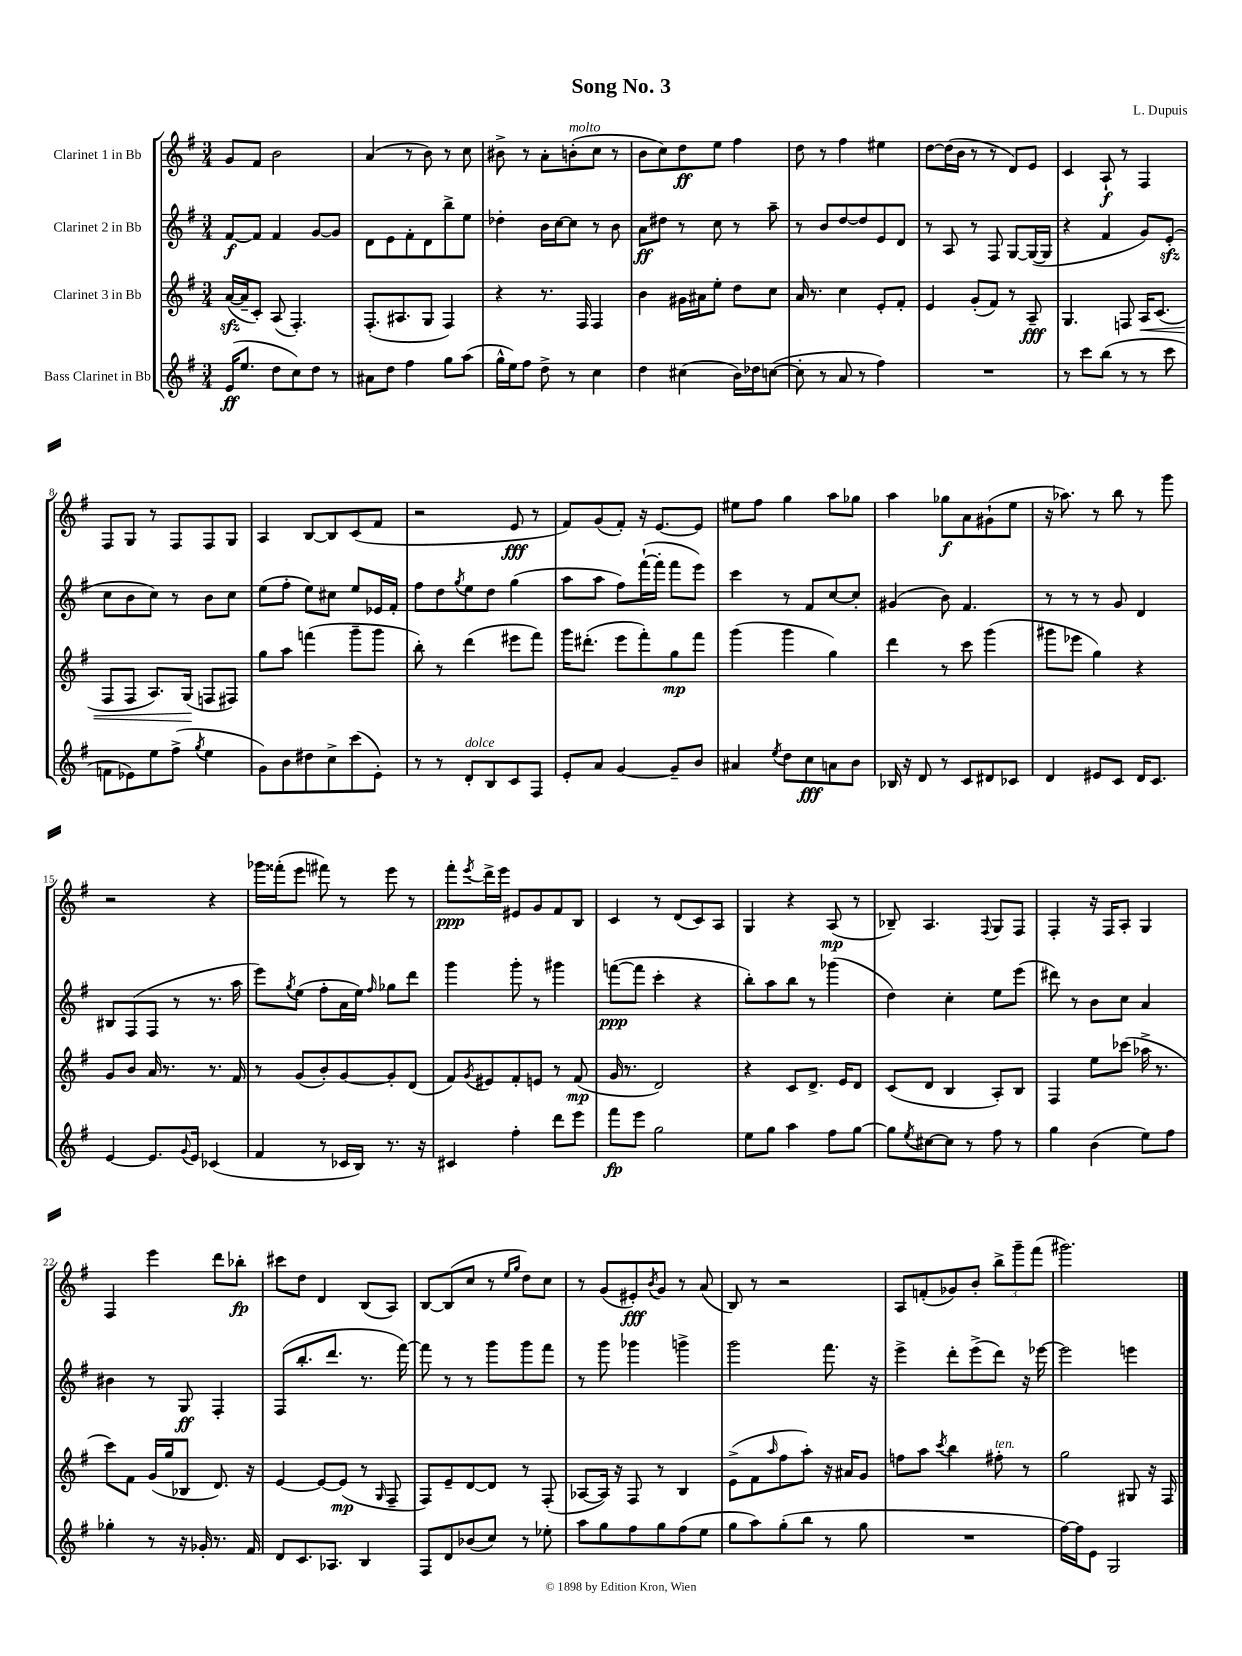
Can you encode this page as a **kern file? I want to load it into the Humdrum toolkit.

**kern	**kern	**kern	**kern
*staff4	*staff3	*staff2	*staff1
*clefG2	*clefG2	*clefG2	*clefG2
*k[f#]	*k[f#]	*k[f#]	*k[f#]
*M3/4	*M3/4	*M3/4	*M3/4
(16e/LK	([16a/LL	[8f#/L	8g/L
8.ee/J	16a~/]J	.	.
.	8c'/J)	8f#/]J	8f#/J
8dd\L	(8A/	4f#/	2b\
8cc\)	4.F#'/)	.	.
8dd\J	.	[8g/L	.
8r	.	8g/]J	.
=	=	=	=
8a#\L	(8.F#'/L	8d\L	(4a/
8dd\J	.	8e\	.
.	8.A#/	.	.
4ff#\	.	8f#'\	8r
.	8G/J	8d\	8b\)
8gg\L	4F#/)	8bb^\	8r
(8aa\J	.	8ee\J	8cc\
=	=	=	=
16gg^^\LL	4r	4dd-'\	8b#^\
16ee\J)	.	.	.
8ff#\J	.	.	8r
8dd^\	8.r	16b\LL	8a'\L
.	.	[16cc\J	.
8r	.	8cc\]J	(8b'\
.	16F#/	.	.
4cc\	4F#/	8r	8cc\J
.	.	8b\	8r
=	=	=	=
4dd\	4b\	8a\L	8b\L
.	.	8dd#\J	8cc\)
(4cc#\	16g#\LL	8r	8dd\
.	16a#\J	.	.
.	8ee'\J	8cc\	8ee\J
16b\LL)	8dd\L	8r	4ff#\
16dd-\J	.	.	.
([8cc\J	8cc\J	8aa~\	.
=	=	=	=
8cc'\]	16a/	8r	8dd\
.	8.r	.	.
8r	.	8b/L	8r
8a/	4cc\	[8dd/	4ff#\
8r	.	8dd/]	.
4ff#\)	8e'/L	8e/	4ee#\
.	8f#'/J	8d/J	.
=	=	=	=
2.r	4e/	8r	[8dd\L
.	.	8A/	(16dd\]L
.	.	.	16b\JJ
.	(8g'/L	8r	8r
.	8f#/J)	8F#/	8r
.	8r	[8G/L	8d/L)
.	8A~/	(16G/_L	8e/J
.	.	16G/]JJ	.
=	=	=	=
8r	4.G/	4r	4c/
8ccc\L	.	.	.
(8bb\J	.	4f#/	8A`/
8r	8F/	.	8r
8r	16A/LK	8g/L)	4F#/
.	(8.c/J	.	.
8ccc\	.	(8e'/J	.
=	=	=	=
8f\L	8F#/L	8cc\L	8F#/L
8e-\)	8F#/J	8b\	8G/J
8ee\	8.A/L)	8cc\J)	8r
(8ff#^\J	.	8r	8F#/L
.	(16G/Jk	.	.
8qgg/	.	.	.
4ee\	8F/L	8b\L	8F#/
.	8F#/J)	8cc\J	8G/J
=	=	=	=
8g\L)	8gg\L	(8ee\L	4A/
8b\	8aa\J	8ff#'\J	.
8dd#\	(4fff\	8ee\L)	[8B/L
8cc^\	.	8cc#\J	8B/]
(8ccc\	8ggg~\L	8ee/L	(8c/
8e'\J)	8ggg\J	16e-/L	8f#/J
.	.	16f#'/JJ	.
=	=	=	=
8r	8bb'\)	8ff#\L	2r
8r	8r	8dd\	.
.	.	8qgg/	.
8d'/L	(4ddd\	8ee\	.
8B/	.	8dd\J	.
8c/	8eee#\L	(4gg\	8e/
8F#/J	8fff#\J)	.	8r
=	=	=	=
8e'/L	16ggg\LK	8aa\L	8f#/L)
.	(8.ddd#'\J	.	.
8a/J	.	8aa\J	(8g/
[4g/	8eee\L	8ff#\L)	8f#'/J)
.	8fff#'\)	([16fff#`\L	16r
.	.	16fff#'\]JJ	[8.e/L
8g~/]L	8gg\	8fff#\L	.
8b/J	8fff#\J	8eee\J)	8e/]J
=	=	=	=
4a#/	(4ggg\	4ccc\	8ee#\L
.	.	.	8ff#\J
8qee/	.	.	.
8dd\L	4ggg\	8r	4gg\
8cc\	.	8f#/L	.
8a\	4gg\)	[8cc/	8aa\L
8b\J	.	8cc'/]J	8gg-\J
=	=	=	=
16B-/	4ddd\	(4g#/	4aa\
16r	.	.	.
8d/	.	.	.
8r	8r	8b\)	8gg-\L
8c/L	8ccc\	4.f#/	8a\
8d#/	(4ggg\	.	(8g#`\
8c-/J	.	.	8ee\J
=	=	=	=
4d/	8ggg#\L	8r	16r
.	.	.	8.aa-\)
.	8eee-\J	8r	.
8e#/L	4gg\)	8r	8r
8c/J	.	8g/	8bb\
16d/LK	4r	4d/	8r
8.c/J	.	.	.
.	.	.	8ggg\
=	=	=	=
[4e/	8g/L	8B#/L	2r
.	8b/J	(8F#/	.
8.e/]L	16a/	8F#/J	.
.	8.r	.	.
.	.	8r	.
8qqg/	.	.	.
16e/Jk	.	.	.
(4c-/	8.r	8.r	4r
.	16f#/	16aa\	.
=	=	=	=
4f#/	8r	8eee\L)	16ggg-\LL
.	.	.	(16fff##'\J
.	.	8qgg/	.
.	(8g/L	(8ee\J	8eee\J
8r	8b'/)	8ff#'\L	8fff#\)
16c-/LL	[8g/	16a\L	8r
16B/JJ)	.	16ee\JJ)	.
.	.	16qqff#/	.
8.r	8g'/]	8gg-\L	8eee\
.	(8d/J	8ddd\J	8r
16r	.	.	.
=	=	=	=
4c#/	8f#/L)	4ggg\	8fff#'\L
.	8qg/	.	8qeee/
.	8e#/	.	16ddd^\L
.	.	.	16eee\JJ
4ff#'\	8f#'/	8ggg'\	8e#/L
.	8e/J	8r	8g/
8ddd\L	8r	4ggg#\	8f#/
8eee\J	(8f#/	.	8B/J
=	=	=	=
8fff#\L	16g/	([8fff\L	4c/
.	8.r	.	.
8eee\J	.	8fff\]J	.
2gg\	2d/)	4ccc'\	8r
.	.	.	(8d/L
.	.	4r	8c/)
.	.	.	8A/J
=	=	=	=
8ee\L	4r	8bb'\L)	4G/
8gg\J	.	8aa\	.
4aa\	8c/L	8bb\J	4r
.	8.d^/J	8r	.
8ff#\L	.	(4ggg-\	(8A/
.	16e/LK	.	.
[8gg\J	8d/J	.	8r
=	=	=	=
8gg\]L	(8c/L	4dd\)	8B-~/)
8qee/	.	.	.
[8cc#\	8d/J	.	4.A/
8cc#\]J	4B/	4cc'\	.
8r	.	.	.
.	.	.	8qqF#/
8ff#\	8A'/L)	8ee\L	8G/L
8r	8B/J	(8eee\J	8F#/J
=	=	=	=
4gg\	4F#/	8ddd#\)	4F#'/
.	.	8r	.
(4b\	8ee\L	8b\L	16r
.	.	.	16F#/LK
.	(8ccc-\J	8cc\J	8A'/J
8ee\L)	16aa-^\	4a/	4G/
.	8.r	.	.
8ff#\J	.	.	.
=	=	=	=
4gg-'\	8ccc\L)	4b#\	4F#/
.	8f#\J	.	.
8r	(16g/LL	8r	4eee\
.	16gg/J	.	.
16r	8B-/J	8G/	.
16g-'/	.	.	.
8.r	8.d/)	4F#'/	8ddd\L
.	.	.	8bb-'\J
16f#/	16r	.	.
=	=	=	=
8d/L	[4e/	(8F#/L	8ccc#\L
8.c/	.	8.bb'/	8dd\J
.	8e/_L	.	4d/
8.A-/J	.	8.ddd/J	.
.	(8e/]J	.	.
4B/	8r	8.r	(8B/L
.	16qqG/	.	.
.	8F#~/	.	8A/J)
.	.	[16fff#\)	.
=	=	=	=
8F#/L	8F#/L)	8fff#\]	[8B/L
8d/	8e~/	8r	(8B/]
(8b-/	[8d/	8r	8cc/J
8cc/J)	8d/]J	8ggg\L	8r
.	.	.	16qqee/LL
.	.	.	16qqgg/JJ
8r	8r	8ggg\	8dd\L)
8ee-'\	(8F#'/	8fff#\J	8cc\J
=	=	=	=
8aa\L	[8A-/L	8r	8r
8gg\	16A-/]Jk)	8ggg\	(8g/L
.	16r	.	.
8ff#\	8F#/	4ggg-\	8e#'/)
.	.	.	8qb/
8gg\	8r	.	8g/J
(8ff#\	4B/	4ggg^\	8r
8ee\J	.	.	(8a/
=	=	=	=
8gg\L	(8e^\L	2ggg\	8B/)
8aa\)	8f#\	.	8r
.	16qqaa/	.	.
(8gg'\	8ff#\	.	2r
8bb\J	8aa'\J)	.	.
8r	16r	8.fff#\	.
.	16a#/LK	.	.
8gg\	8g/J	.	.
.	.	16r	.
=	=	=	=
2.r	8ff\L	4eee^\	8A/L
.	8aa\J	.	(8f'/
.	8qccc/	.	.
.	4bb\	8ddd'\L	8g-/)
.	.	(8eee^\	8b'/J
.	8ff#'\	8ddd\J)	12bb^\L
.	.	.	12ggg~\
.	8r	16r	.
.	.	.	(12fff#\J
.	.	[16eee-\	.
=	=	=	=
[16ff#\LL)	2gg\	2eee-\]	2.ggg#\)
16ff#\]J	.	.	.
8e\J	.	.	.
2G/	.	.	.
.	8G#/	4eee\	.
.	16r	.	.
.	16F#/	.	.
==	==	==	==
*-	*-	*-	*-
